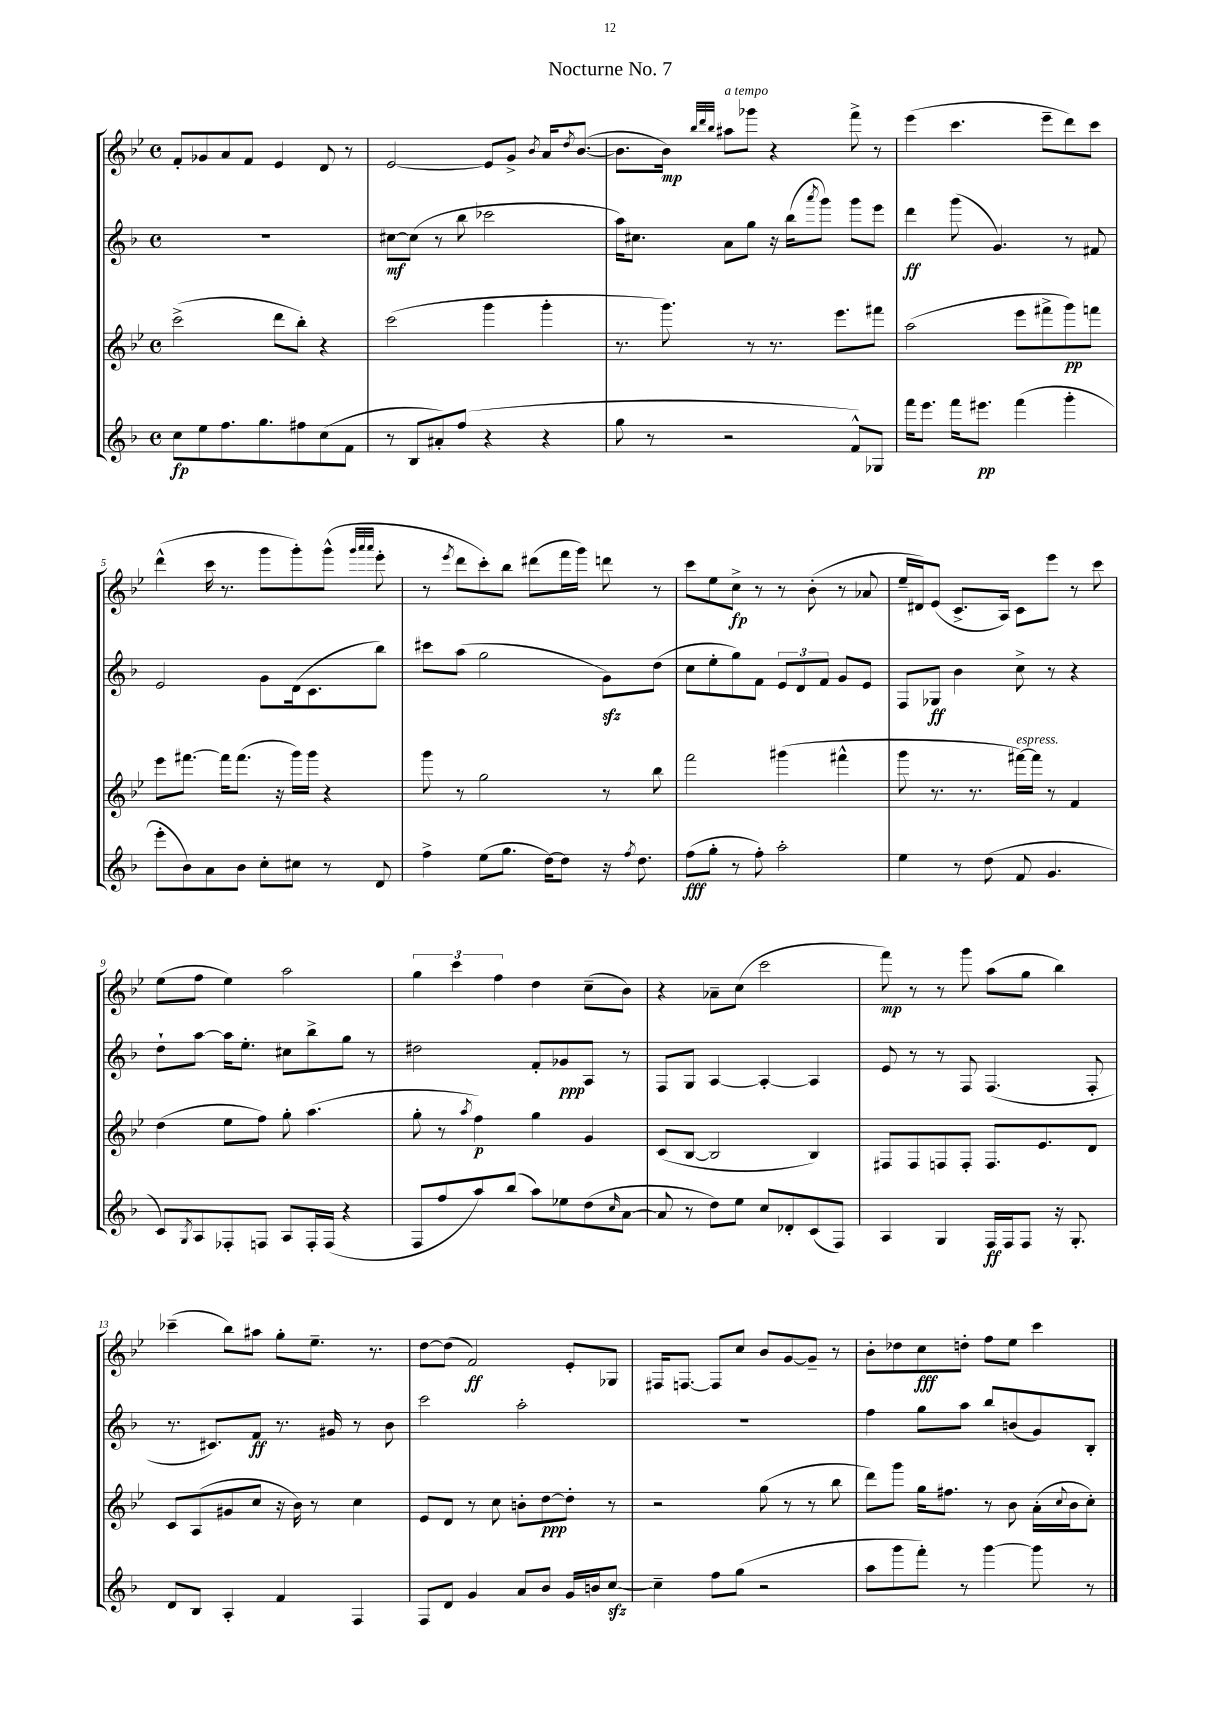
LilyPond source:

\header { title = "Nocturne No. 7" }
<<
\new StaffGroup <<
\new Staff = "s0" {
    \clef treble \key bes \major \defaultTimeSignature \time 4/4
    f'8-. ges'8 a'8 f'8 ees'4 d'8 r8 |
    ees'2~ ees'8 g'8-> \acciaccatura { bes'8 } a'16 \acciaccatura { d''8 } bes'8.~( |
    bes'8. bes'16\mp) \grace { bes''32 d'''32 bes''32 } ais''8^\markup { \italic "a tempo" } ges'''8 r4 f'''8-> r8 |
    ees'''4( c'''4. ees'''8-- d'''8) c'''8 |
    d'''4-^( c'''16 r8. g'''8 g'''8-.) g'''8-^( \grace { g'''32 a'''32 a'''32 } ees'''8-. |
    r8 \acciaccatura { ees'''8 } d'''8 c'''8-.) bes''8 dis'''8( f'''16 g'''16) d'''8 r8 |
    c'''8 ees''8 c''8->\fp r8 r8 bes'8-.( r8 aes'8 |
    ees''16-- dis'16) ees'8( c'8.-> a16) c'8 ees'''8 r8 c'''8 |
    ees''8( f''8 ees''4) a''2 |
    \tuplet 3/2 { g''4 c'''4 f''4 } d''4 c''8--( bes'8) |
    r4 aes'8-- c''8( c'''2 |
    f'''8\mp) r8 r8 g'''8 a''8( g''8 bes''4) |
    ces'''4--( bes''8) ais''8 g''8-. ees''8.-- r8. |
    d''8~ d''8( f'2\ff) ees'8-. ges8 |
    fis16 f8.~ f8 c''8 bes'8 g'8~ g'8-- r8 |
    bes'8-. des''8 c''8\fff d''8-. f''8 ees''8 c'''4 \bar "|." |
}
\new Staff = "s1" {
    \clef treble \key f \major \defaultTimeSignature \time 4/4
    R1 |
    cis''8~\mf cis''8( r8 bes''8 ces'''2 |
    a''16) cis''8. a'8 g''8 r16 bes''16( \acciaccatura { a'''8 } g'''8) g'''8 e'''8 |
    d'''4\ff g'''8( g'4.) r8 fis'8 |
    e'2 g'8 d'16( c'8. bes''8) |
    cis'''8 a''8( g''2 g'8\sfz) d''8( |
    c''8 e''8-. g''8) f'8 \tuplet 3/2 { e'8 d'8 f'8 } g'8 e'8 |
    f8 ges8\ff bes'4 c''8-> r8 r4 |
    d''8-! a''8~ a''16 e''8.-. cis''8 bes''8-> g''8 r8 |
    dis''2 f'8-. ges'8\ppp a8 r8 |
    f8 g8 a4~ a4~-. a4 |
    e'8 r8 r8 f8 f4.( f8-. |
    r8. cis'8.) f'8\ff r8. gis'16 r8 bes'8 |
    c'''2 a''2-. |
    R1 |
    f''4 g''8 a''8 bes''8 b'8( g'8) bes8-. \bar "|." |
}
\new Staff = "s2" {
    \clef treble \key bes \major \defaultTimeSignature \time 4/4
    c'''2->( d'''8 bes''8-.) r4 |
    c'''2( g'''4 g'''4-. |
    r8. g'''8.) r8 r8. ees'''8. fis'''8 |
    a''2( ees'''8 fis'''8-> g'''8\pp) f'''8 |
    ees'''8 fis'''8.~ fis'''16 fis'''8.( r16 g'''16) g'''16 r4 |
    g'''8 r8 g''2 r8 bes''8 |
    f'''2 gis'''4( fis'''4-^ |
    g'''8 r8. r8. fis'''16~^\markup { \italic "espress." }) fis'''16 r8 f'4 |
    d''4( ees''8 f''8) g''8-. a''4.( |
    g''8-. r8 \acciaccatura { a''8 } f''4\p) g''4 g'4 |
    c'8( bes8~ bes2 bes4) |
    fis8 fis8 f8 f8-. f8. ees'8. d'8 |
    c'8 a8( gis'8 c''8 r16 bes'16) r8 c''4 |
    ees'8 d'8 r8 c''8 b'8-. d''8~\ppp d''8-. r8 |
    r2 g''8( r8 r8 bes''8 |
    d'''8) g'''8 g''16 fis''8. r8 bes'8 a'16-.( \appoggiatura { c''8 } bes'16 c''8-.) \bar "|." |
}
\new Staff = "s3" {
    \clef treble \key f \major \defaultTimeSignature \time 4/4
    c''8\fp e''8 f''8. g''8. fis''8 c''8( f'8 |
    r8 bes8 ais'8-.) f''8( r4 r4 |
    g''8 r8 r2 f'8-^) ges8 |
    f'''16 e'''8. f'''16 eis'''8.\pp f'''4( g'''4-. |
    e'''8-. bes'8) a'8 bes'8 c''8-. cis''8 r8 d'8 |
    f''4-> e''8( g''8. d''16~) d''8 r16 \acciaccatura { f''8 } d''8. |
    f''8\fff( g''8-. r8 f''8-.) a''2-. |
    e''4 r8 d''8( f'8 g'4. |
    c'8) \acciaccatura { g8 } a8 fes8-. f8 a8 f16-. f16( r4 |
    f8 f''8 a''8) bes''8( a''8) ees''8 d''8( \grace { c''16 } a'8~ |
    a'8 r8 d''8) e''8 c''8 des'8-. c'8( f8) |
    a4 g4 f16\ff f16 f8 r16 g8.-. |
    d'8 bes8 a4-. f'4 f4 |
    f8 d'8 g'4 a'8 bes'8 g'16 b'16 c''8~\sfz |
    c''4-- f''8 g''8( r2 |
    a''8 g'''8 f'''8-.) r8 g'''4~ g'''8 r8 \bar "|." |
}
>>
>>
